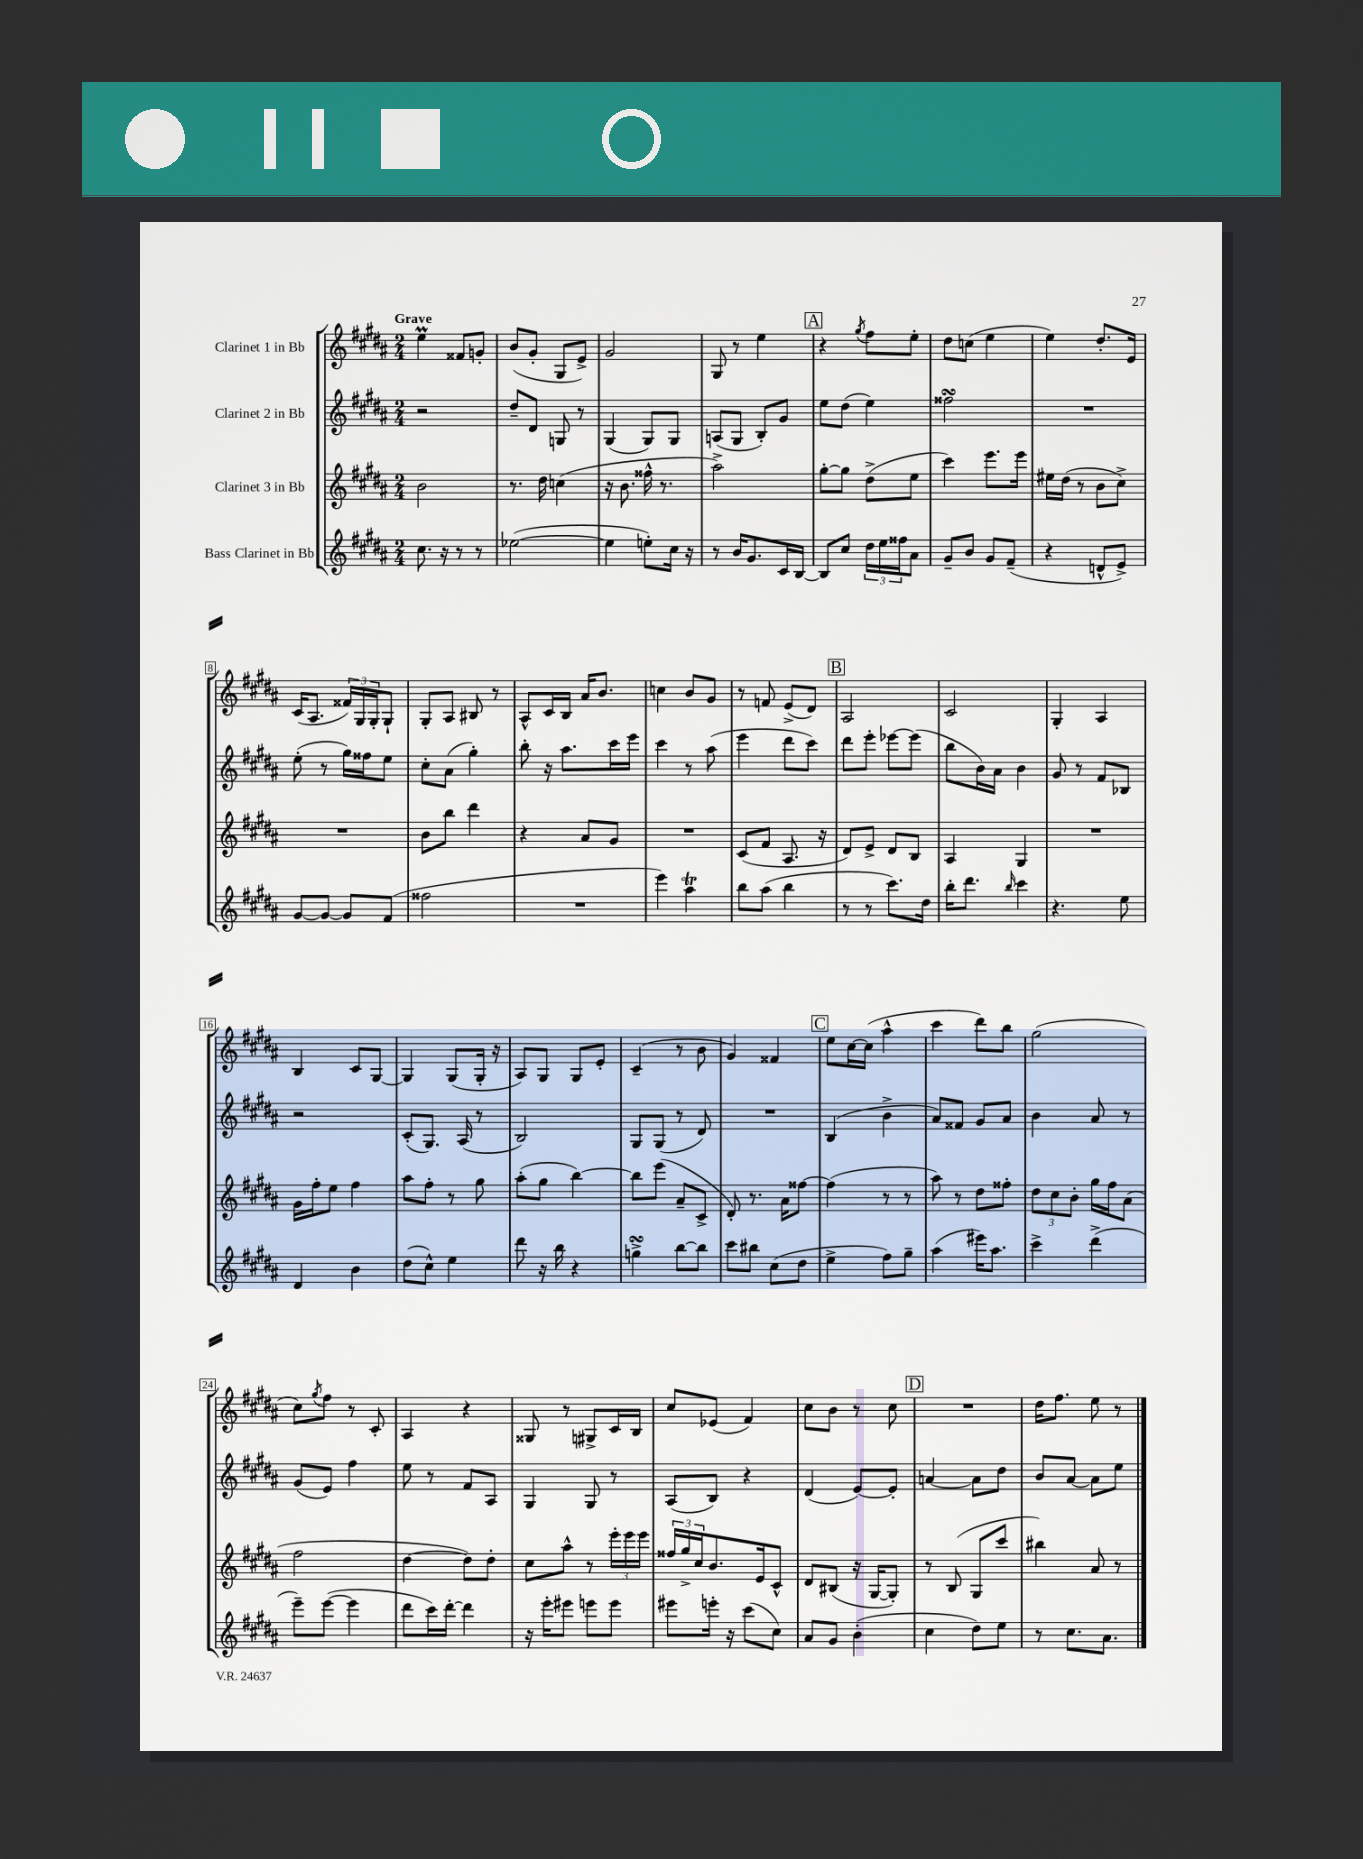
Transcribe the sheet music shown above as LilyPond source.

<<
\new StaffGroup <<
\new Staff = "s0" \with { instrumentName = "Clarinet 1 in Bb" } {
    \clef treble \key b \major \numericTimeSignature \time 2/4 \tempo "Grave"
    e''4\prall fisis'8 g'8-. |
    b'8( gis'8-. gis8 e'8->) |
    gis'2 |
    gis8 r8 e''4 |
    \mark \markup { \box "A" } r4 \acciaccatura { gis''8 } fis''8 e''8-. |
    dis''8 c''8( e''4 |
    e''4) dis''8.-. e'16 |
    cis'16( ais8. \tuplet 3/2 { fisis'16) gis16 gis16-. } gis8-! |
    gis8-. ais8 bis8 r8 |
    ais8-^ cis'16 b16 ais'16 b'8. |
    c''4 b'8 gis'8 |
    r8 f'8 e'8->( dis'8) |
    \mark \markup { \box "B" } ais2 |
    cis'2 |
    gis4-. ais4 |
    b4 cis'8 gis8~ |
    gis4 gis8( gis16-. r16 |
    ais8) gis8 gis8 e'8-. |
    cis'4--( r8 b'8 |
    gis'4) fisis'4 |
    \mark \markup { \box "C" } e''8 cis''16~ cis''16( ais''4-^ |
    cis'''4 dis'''8) b''8 |
    gis''2( |
    cis''8) \acciaccatura { gis''8 } fis''8 r8 cis'8-. |
    ais4 r4 |
    gisis8 r8 gis8-> cis'16 b16 |
    cis''8 ees'8( fis'4) |
    cis''8 b'8 r8 cis''8 |
    \mark \markup { \box "D" } R2 |
    dis''16 fis''8. e''8 r8 \bar "|." |
}
\new Staff = "s1" \with { instrumentName = "Clarinet 2 in Bb" } {
    \clef treble \key b \major \numericTimeSignature \time 2/4
    r2 |
    dis''8-- dis'8 g8 r8 |
    gis4( gis8) gis8 |
    a8( gis8 b8-.) gis'8 |
    \mark \markup { \box "A" } e''8 dis''8( e''4) |
    fisis''2\turn |
    R2 |
    e''8-.( r8 gis''16) fisis''16 e''8 |
    cis''8-. ais'8( gis''4-.) |
    b''8-. r16 ais''8. cis'''16 e'''16 |
    cis'''4 r8 ais''8( |
    e'''4 dis'''8 cis'''8) |
    \mark \markup { \box "B" } dis'''8 e'''8-. ees'''8~ ees'''8( |
    b''8 b'16) ais'16 b'4 |
    gis'8 r8 fis'8 bes8 |
    r2 |
    cis'8-.( gis8.) ais16( r8 |
    b2) |
    gis8 gis8( r8 dis'8) |
    R2 |
    \mark \markup { \box "C" } b4( b'4-> |
    ais'8) fisis'8 gis'8 ais'8 |
    b'4 ais'8 r8 |
    gis'8( e'8) fis''4 |
    e''8 r8 fis'8 ais8 |
    gis4 gis8 r8 |
    ais8( b8) r4 |
    dis'4( e'8~) e'8-. |
    \mark \markup { \box "D" } a'4~ a'8 dis''8 |
    b'8 ais'8~ ais'8 e''8 \bar "|." |
}
\new Staff = "s2" \with { instrumentName = "Clarinet 3 in Bb" } {
    \clef treble \key b \major \numericTimeSignature \time 2/4
    b'2 |
    r8. dis''16 c''4( |
    r16 b'8. fisis''16-^ r8. |
    ais''2->) |
    \mark \markup { \box "A" } gis''8~-. gis''8 dis''8->( e''8 |
    cis'''4) e'''8. e'''16 |
    eis''16 dis''16( r8 b'8 cis''8->) |
    R2 |
    b'8 b''8 dis'''4 |
    r4 ais'8 gis'8 |
    R2 |
    cis'8( fis'8 ais8. r16 |
    \mark \markup { \box "B" } dis'8) e'8-> dis'8 b8 |
    ais4 gis4 |
    R2 |
    gis'16 fis''16-. e''8 fis''4 |
    ais''8 fis''8-. r8 gis''8 |
    ais''8-.( gis''8 b''4~) |
    b''8 e'''8( ais'8-- cis'8-> |
    dis'8-.) r8. ais'16 fisis''8~ |
    \mark \markup { \box "C" } fisis''4( r8 r8 |
    ais''8) r8 dis''8 fisis''8-. |
    \tuplet 3/2 { dis''8 cis''8 b'8-. } gis''16 fis''16 ais'8( |
    fis''2 |
    dis''4~ dis''8) dis''8-. |
    cis''8 ais''8-^ r8 \tuplet 3/2 { e'''16-. e'''16 e'''16 } |
    \tuplet 3/2 { fisis''16 gis''16-> cis''16 } b'8. e'16 cis'8-^ |
    dis'8 bis8( r16 gis16~ gis8-.) |
    \mark \markup { \box "D" } r8 b8( gis8 cis'''8 |
    bis''4) ais'8 r8 \bar "|." |
}
\new Staff = "s3" \with { instrumentName = "Bass Clarinet in Bb" } {
    \clef treble \key b \major \numericTimeSignature \time 2/4
    cis''8. r16 r8 r8 |
    ees''2~( |
    ees''4 e''8-.) cis''16 r16 |
    r8 b'16 gis'8. cis'16 b16~ |
    \mark \markup { \box "A" } b8 cis''8 \tuplet 3/2 { dis''16 e''16 fisis''16 } ais'8 |
    gis'8-- b'8 gis'8 fis'8--( |
    r4 d'8-^ e'8->) |
    gis'8~ gis'8~ gis'8 fis'8( |
    fisis''2 |
    R2 |
    e'''4) ais''4\trill |
    b''8 ais''8( b''4 |
    \mark \markup { \box "B" } r8 r8 cis'''8.) dis''16 |
    b''16-. dis'''8. \grace { b''16 } cis'''4 |
    r4. e''8 |
    dis'4 b'4 |
    dis''8( cis''8-^) e''4 |
    dis'''8 r16 b''16 r4 |
    g''4->\turn b''8~ b''8 |
    cis'''8 bis''8 cis''8( dis''8 |
    \mark \markup { \box "C" } e''4-> fis''8) gis''8-- |
    ais''4( eis'''16) ais''8. |
    cis'''4-> dis'''4->( |
    e'''8--) e'''8~( e'''4 |
    dis'''8 cis'''16) dis'''16~-. dis'''4 |
    r16 e'''16-. eis'''8 e'''8 e'''8 |
    eis'''8 e'''16-. r16 cis'''8( cis''8) |
    ais'8 gis'8 b'4-.( |
    \mark \markup { \box "D" } cis''4 dis''8) e''8 |
    r8 cis''8. ais'8. \bar "|." |
}
>>
>>
\layout { \context { \Score \override BarNumber.stencil = #(make-stencil-boxer 0.1 0.3 ly:text-interface::print) } }
